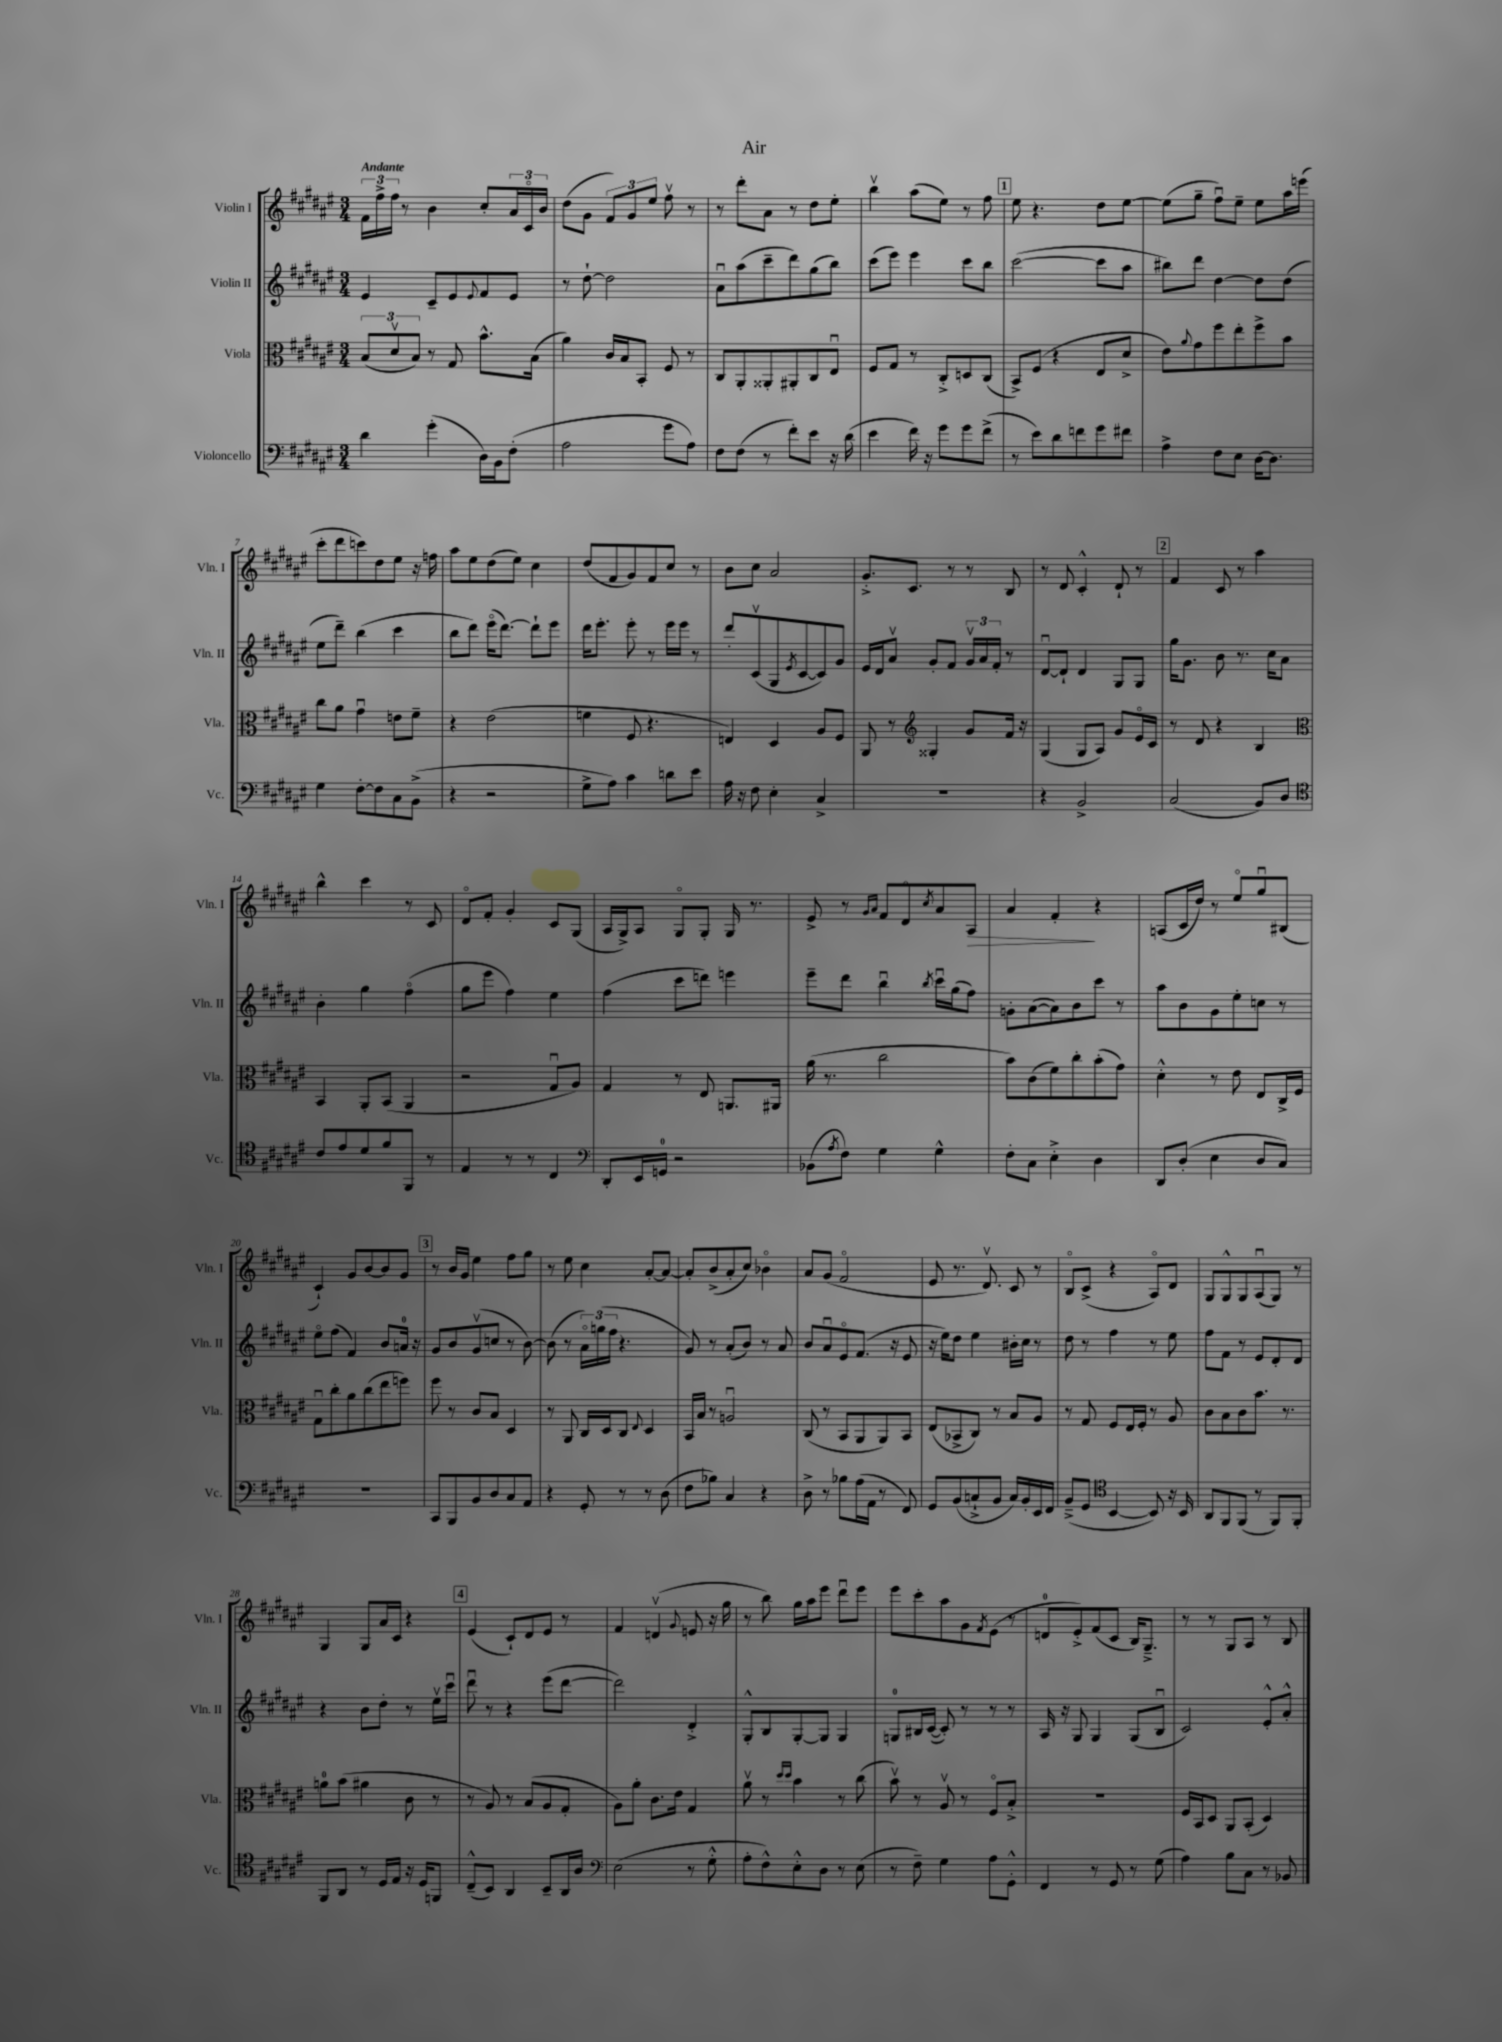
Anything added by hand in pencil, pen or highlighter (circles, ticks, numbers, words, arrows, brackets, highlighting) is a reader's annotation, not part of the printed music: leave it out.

**kern	**kern	**kern	**kern
*staff4	*staff3	*staff2	*staff1
*clefF4	*clefC3	*clefG2	*clefG2
*k[f#c#g#d#a#e#]	*k[f#c#g#d#a#e#]	*k[f#c#g#d#a#e#]	*k[f#c#g#d#a#e#]
*M3/4	*M3/4	*M3/4	*M3/4
4d#	(12B	4e#	24f#
.	.	.	24ff#^
.	12d#v	.	24ff#
.	.	.	8r
.	12B)	.	.
(4g#'	8r	8c#~	4b
.	8G#	8e#	.
.	.	8qqe#	.
16D#)	8.b^^	8f#	8cc#'
16BB	.	.	.
(8F#'	.	8e#	24a#
.	.	.	24c#o
.	(16B	.	.
.	.	.	24b
=	=	=	=
2A#	4a#)	8r	(8dd#
.	.	[8dd#`	8g#
.	16c#	2dd#]	12f#)
.	16B	.	.
.	.	.	12g#
.	8BB'	.	.
.	.	.	12ee#
8g#	8F#	.	8ff#v
8A#)	8r	.	8r
=	=	=	=
8F#	8C#	8a#u	8r
(8F#	8AA#'	(8aa#	8ddd#'
8r	8AA##'	8ccc#~	8a#
8f#')	8AA#'	8ddd#)	8r
8e#	8C#	(8gg#	8dd#
16r	8E#u	8bb)	8ee#'
(16d#	.	.	.
=	=	=	=
4e#	8F#	(8ccc#	4bbv
.	8G#	8eee#)	.
16f#)	8r	4eee#	(8aa#
16r	.	.	.
8g#	8C#'^	.	8ee#)
8g#	8D	8ccc#	8r
(8f#^	(8C#	8bb	8ff#
=	=	=	=
8r	8BB^)	([2ccc#	8ee#
8e#)	(8F#	.	4.r
8d#	4r	.	.
8f	.	.	.
8g#	8E#	8ccc#]	8dd#
8f#	8d#^	8aa#	[8ee#
=	=	=	=
4A#^	8e#)	8bb#)	(8ee#]
.	8qqa#	.	.
.	8g#	8ddd#	8gg#~
8F#	8ff#	[4dd#	8ff#u)
8E#	8ee#'	.	8ee#~
[16D#	8ff#^	8dd#]	8ee#
8.D#]	.	.	.
.	8b	(8dd#	16aa#
.	.	.	(16eee
=	=	=	=
4G#	8cc#	8ee#	8ccc#'
.	8a#	8ddd#~)	8ddd#
[8F#'	4g#u	(4bb	8ccc)
8F#]	.	.	8dd#
8C#	8e	4ccc#	8ee#
(8BB^	8f#~	.	16r
.	.	.	16ff
=	=	=	=
4r	4r	8bb	8aa#
.	.	8ddd#)	8ee#
2r	(2e#	(16eee#o	(8dd#
.	.	[8.ddd#)	.
.	.	.	8ee#)
.	.	8ddd#`]	4cc#
.	.	8eee#	.
=	=	=	=
8G#^	4f	16ddd#	(8dd#
.	.	8.eee#'	.
8A#)	.	.	8f#
4c#	8F#	8eee#'	8g#)
.	4.r	8r	8f#
8d	.	16eee#	8cc#
.	.	16eee#	.
8e#	.	8r	8r
=	=	=	=
16A#	4E)	8ddd#'	8b
16r	.	.	.
8F#	.	(8c#v	8cc#
4E#'	4D#	8G#	2a#
.	.	8qe#	.
.	.	[8c#	.
4C#^	8A#	8c#])	.
.	8F#	8g#	.
=	=	=	=
2.r	8AA#	16e#	8.g#'^
.	.	16d#	.
.	8r	8a#v	.
.	.	.	8.c#
*	*clefG2	*	*
.	4G##'	8g#'	.
.	.	8f#	8r
.	8g#	24g#v	8r
.	.	24a#	.
.	.	24f#'	.
.	16f#	8r	8B
.	16r	.	.
=	=	=	=
4r	(4G#	[8d#u	8r
.	.	8d#`]	8d#
2BB^	8G#	4d#	4c#'^^
.	8A#)	.	.
.	8g#	8G#	8d#`
.	16e#o	8G#	8r
.	16c#	.	.
=	=	=	=
(2C#	8r	16gg#	4f#
.	.	8.g#	.
.	8d#	.	.
.	4r	8b	8c#
.	.	8.r	8r
8BB)	4B	.	4aa#
.	.	16cc#	.
8D#	.	8a#	.
=	=	=	=
*clefC4	*clefC3	*	*
8c#	4BB	4b'	4bb^^
8e#	.	.	.
8d#	8AA#'	4gg#	4ccc#
8f#	(8BB	.	.
8FF#	4AA#	(4ff#o	8r
8r	.	.	8c#
=	=	=	=
4E#	2r	8gg#	8d#o
.	.	8eee#	8f#'
8r	.	4ff#)	4g#'
8r	.	.	.
4C#	8G#u	4ee#	8c#
.	8A#)	.	(8G#
=	=	=	=
*clefF4	*	*	*
8DD#'	4G#	(4ff#	16A#
.	.	.	16G#^)
16EE#	.	.	8A#
16GG	.	.	.
2r	8r	8ccc#	8G#o
.	8E#	8ddd)	8G#'
.	8.AA	4eee	16G#
.	.	.	8.r
.	16AA#	.	.
=	=	=	=
(8BB-	(16a#	8eee#~	8e#^
.	8.r	.	.
8qA#	.	.	.
8F#)	.	8ddd#	8r
.	.	.	16qqg#
.	.	.	16qqa#
4G#	2cc#	4bbu	8f#
.	.	.	8d#o
.	.	8qbb	8qcc#
4G#^^	.	16ccc#u	8a#
.	.	(16gg#	.
.	.	8ff#)	8A#
=	=	=	=
8F#'	8b)	8g'	4a#
8C#	(8c#	([8a#	.
4E#'^	8f#)	8a#])	4f#'
.	8cc#'	8b	.
4D#	(8b'	8ccc#	4r
.	8g#)	8r	.
=	=	=	=
8DD#	4d#'^^	8aa#	(8A
(8D#'	.	8b	16c#
.	.	.	16dd#)
4E#	8r	8g#	8r
.	8e#	8ee#'	8ee#o
8D#	8E#	8cc	8gg#u
8C#)	16C#^	8r	(8B#
.	16F#	.	.
=	=	=	=
2.r	8G#u	8ee#o	4c#`)
.	8cc#'	(8ff#	.
.	8a#	4f#)	8g#
.	(8cc#	.	[8b
.	8ee#	8b	8b]
.	8ff)	16a	8g#
.	.	16r	.
=	=	=	=
8CC#	8ff#	8g#	8r
8BBB	8r	8b	16b
.	.	.	16g#
8BB	8c#	(8g#v	4ee#
8D#	8B	8cc	.
8C#	4D#	8r	8ff#
8AA#	.	[8b)	8gg#
=	=	=	=
4r	8r	(8b]	8r
.	8AA#	8r	8ee#
8GG#'	16C#	24a#o)	4cc#
.	.	(24gg	.
.	16D#	.	.
.	.	24ff#	.
8r	8C#	4.r	.
.	8qqE#	.	.
8r	4D#	.	[8a#'
(8D#	.	.	8a#_
=	=	=	=
8F#	16BB	8g#)	8a#']
.	16B	.	.
8B-)	8r	8r	(8b^
4C#	2Au	(8a#'	8a#'
.	.	8b)	8cc#)
4r	.	8r	4b-o
.	.	8a#	.
=	=	=	=
8D#^	(8C#	8b	8a#
8r	8r	8a#u	(8g#
8B-	8BB	8e#o	2f#o
(16A#	8AA#	(8.f#	.
16AA#	.	.	.
8r	8AA#)	.	.
.	.	16r	.
8FF#)	8BB	8e#	.
=	=	=	=
8GG#	(8E#	16r	8e#
.	.	16ee#)	.
(8BB	8BB-^	8dd#	8.r
8C`^	8C#)	4ee#	.
.	.	.	8.d#v)
8BB	8r	.	.
16C)	8B	16b#'	8c#
16BB'	.	16cc#	.
16EE#	8A#	8r	8r
16FF#	.	.	.
=	=	=	=
(8BB~^	8r	8dd#	8Bo
8GG#	8G#	8r	(8c#^
*clefC4	*	*	*
[4BB	8F#	4ff#	4r
.	16E#	.	.
.	16F#'	.	.
8BB])	8r	8r	8A#o)
16r	8A#	8ee#	8d#
16BB	.	.	.
=	=	=	=
8AA#	8c#	8ff#	8G#
8FF#	8B	8f#	8G#^^
(8FF#	8c#	8r	8G#
8r	8.b	8e#	(8A#u
8FF#)	.	8d#'	8G#)
.	8.r	.	.
8FF#'	.	8d#	8r
=	=	=	=
8FF#	8a	4r	4G#
8AA#	(8b	.	.
8r	4a#	8b	8G#
16D#	.	8dd#'	16a#
16E#	.	.	16c#
16r	8c#	8r	4r
16D#	.	.	.
8FF	8r	16ee#v	.
.	.	16ccc#u	.
=	=	=	=
(8C#~^^	8r	8ddd#u	(4e#
8BB)	8A#)	8r	.
4AA#	8r	4r	8c#`)
.	(8B	.	8d#
8BB~	8A#	(8eee#	8e#
16AA#	8G#'	[8ddd#	8r
16A#	.	.	.
=	=	=	=
*clefF4	*	*	*
(2E#	8A#)	2ddd#])	4f#
.	8a#'	.	.
.	8.c#	.	(4dv
.	16e#	.	.
.	.	.	8qqg#
8r	4G#	4d#'^	8e
8G#'^^	.	.	16r
.	.	.	16gg#
=	=	=	=
8A#'	8a#v	8G#'^^	8r
8F#^^)	8r	8B	8bb)
.	16qqdd#	.	.
.	16qqdd#	.	.
8E#'^^	4b	[8G#'	16gg#
.	.	.	16aa#
8D#	.	8G#]	8eee#
8r	8r	4G#	8ddd#u
(8E#	(8cc#	.	8eee#
=	=	=	=
8r	8bv)	8G	8eee#
8F#~)	8r	16B#	8ccc#'
.	.	([16c#	.
4G#	8A#v	8c#'])	8aa#
.	8r	8r	8g#
.	.	.	8qf#
8A#	8F#o	8r	(8e#
8GG#'^^	8B'^	8r	8r
=	=	=	=
4FF#	2.r	16A#	8d
.	.	16r	.
.	.	8G#	8e#'^)
8r	.	4G#	(8f#
8GG#	.	.	8c#
8r	.	(8G#	16B)
.	.	.	8.G#~^
(8G#	.	8Bu	.
=	=	=	=
4A#)	16F#	2c#)	8r
.	16BB	.	.
.	8D#	.	8r
8B	8AA#	.	8G#
8C#	(8BB'	.	8A#
8r	4D#)	8e#'^^	8r
8BB-	.	8a#'^^	8B
==	==	==	==
*-	*-	*-	*-
